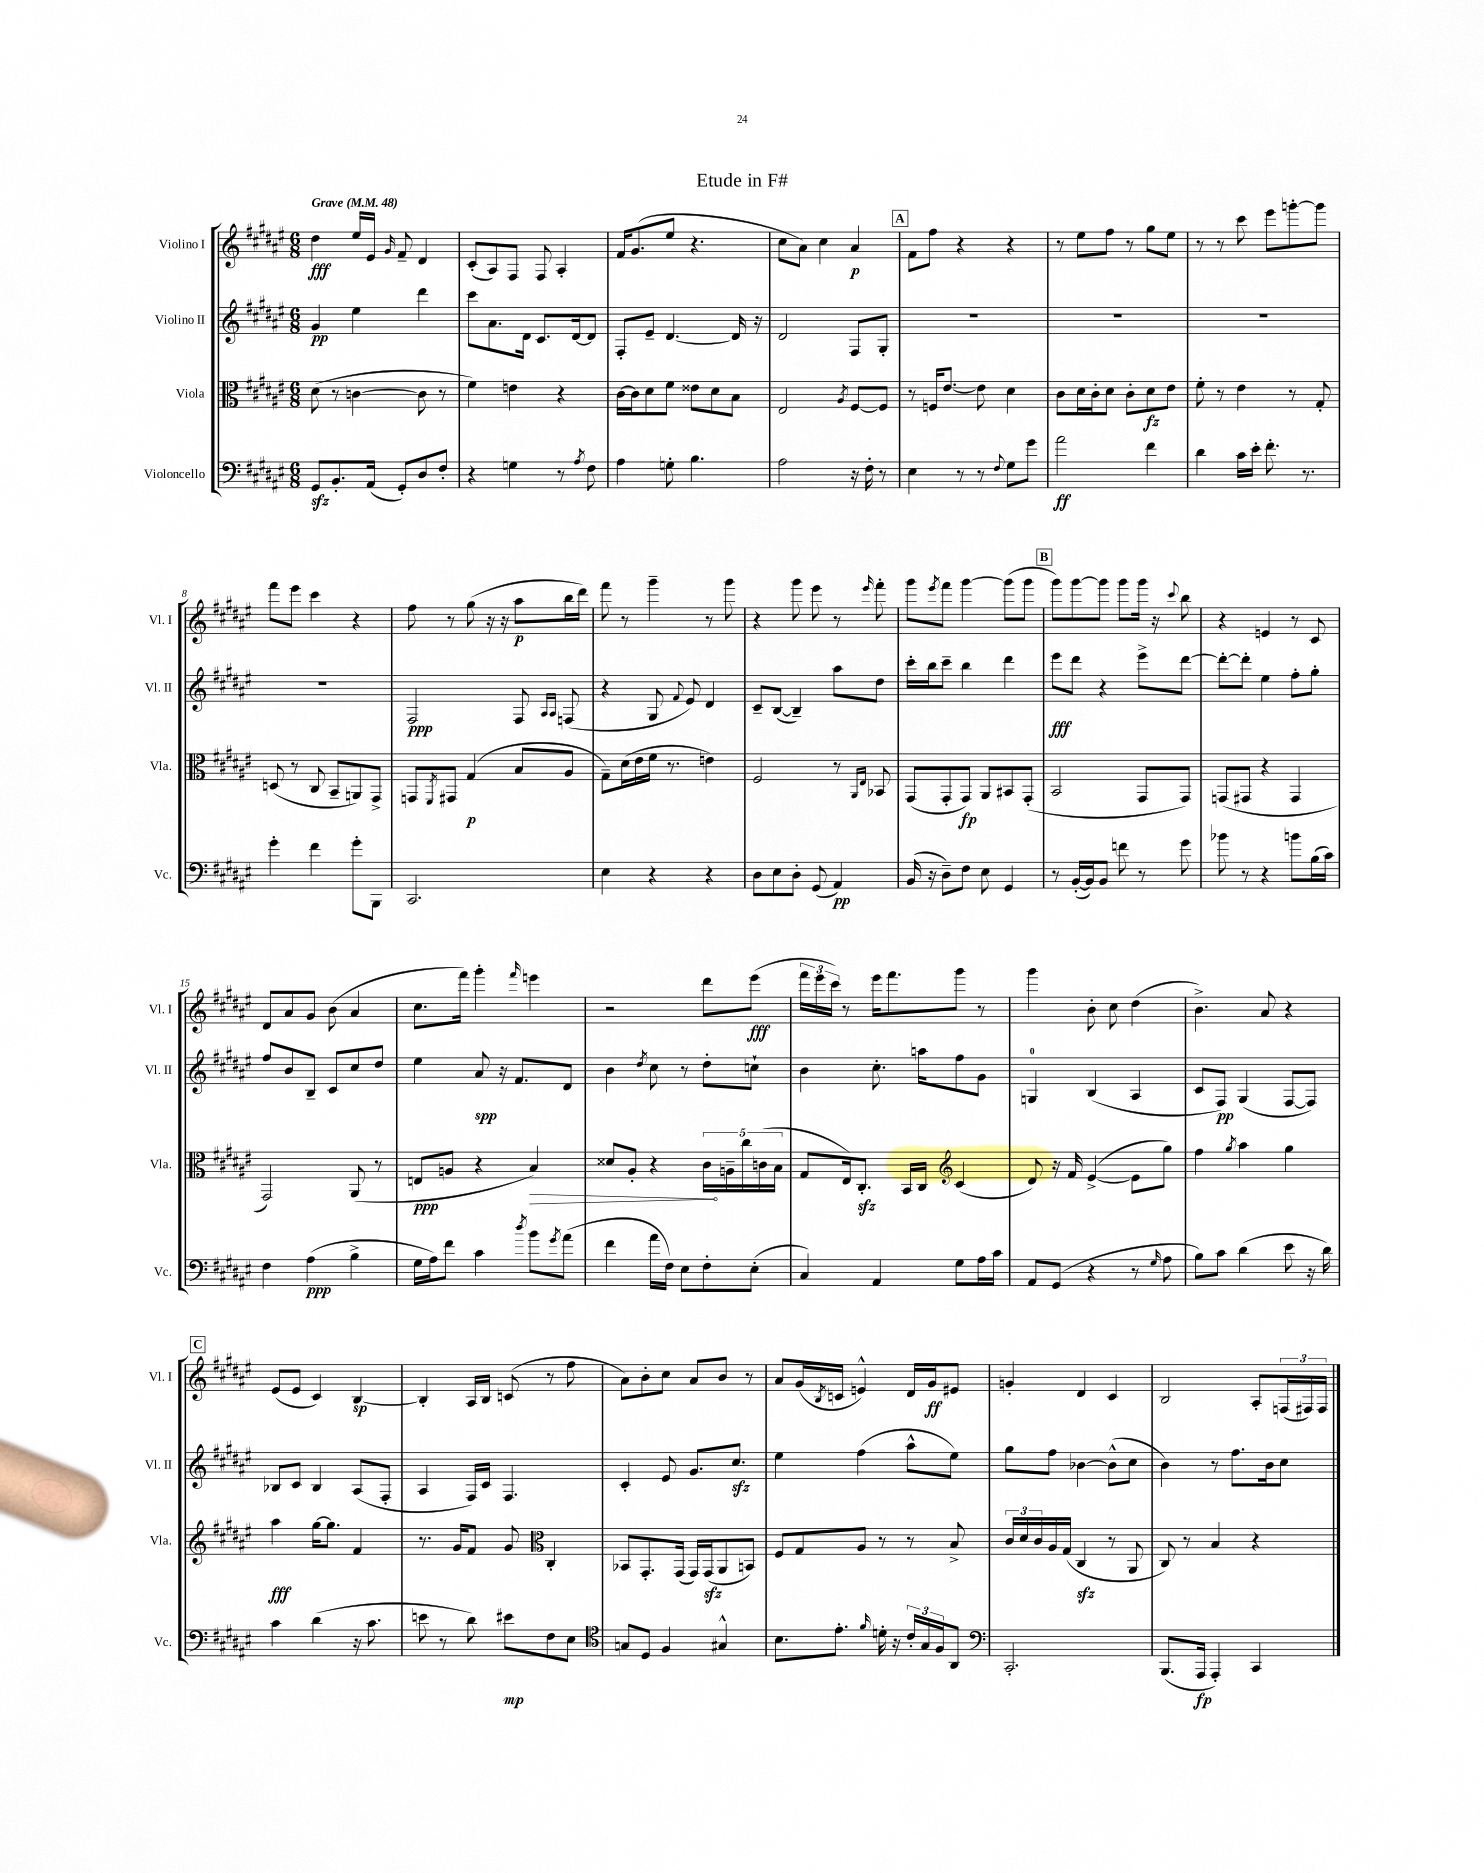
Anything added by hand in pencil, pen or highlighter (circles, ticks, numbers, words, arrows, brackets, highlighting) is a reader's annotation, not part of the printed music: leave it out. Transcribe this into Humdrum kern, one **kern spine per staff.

**kern	**dynam	**kern	**dynam	**kern	**dynam	**kern	**dynam
*part4	*part4	*part3	*part3	*part2	*part2	*part1	*part1
*staff4	*staff4	*staff3	*staff3	*staff2	*staff2	*staff1	*staff1
*I"Violoncello	*	*I"Viola	*	*I"Violino II	*	*I"Violino I	*
*I'Vc.	*	*I'Vla.	*	*I'Vl. II	*	*I'Vl. I	*
*clefF4	*	*clefC3	*	*clefG2	*	*clefG2	*
*k[f#c#g#d#a#e#]	*	*k[f#c#g#d#a#e#]	*	*k[f#c#g#d#a#e#]	*	*k[f#c#g#d#a#e#]	*
*M6/8	*	*M6/8	*	*M6/8	*	*M6/8	*
*MM48	*	*MM48	*	*MM48	*	*MM48	*
=1	=1	=1	=1	=1	=1	=1	=1
!	!	!	!	!	!	!LO:TX:a:B:t=Grave	!
8GG#zz/L	.	(8d#\	.	4g#/	pp	4dd#\	fff
8.BB'/	.	8r	.	.	.	.	.
.	.	[4cn\	.	4ee#\	.	16ee#/LL	.
(16AA#/Jk	.	.	.	.	.	16e#/JJ	.
.	.	.	.	.	.	16qqg#/	.
8GG#'/L)	.	.	.	.	.	8f#~/	.
8D#/	.	8c\]	.	4ddd#\	.	4d#/	.
8F#'/J	.	8r	.	.	.	.	.
=2	=2	=2	=2	=2	=2	=2	=2
4r	.	4f#\)	.	8ccc#\L	.	(8c#'/L	.
.	.	.	.	8.a#\	.	8A#/)	.
4Gn\	.	4en\	.	.	.	8F#/J	.
.	.	.	.	16d#\Jk	.	.	.
.	.	.	.	8.c#/L	.	8F#/	.
8r	.	4r	.	.	.	4A#'/	.
.	.	.	.	[16d#/k	.	.	.
8qA#/	.	.	.	.	.	.	.
8F#\	.	.	.	8d#/J]	.	.	.
=3	=3	=3	=3	=3	=3	=3	=3
4A#\	.	[16c#\LL	.	8F#'/L	.	16f#/KL	.
.	.	16c#\J]	.	.	.	(8.g#/	.
.	.	8d#\	.	8e#~/J	.	.	.
8Gn'\	.	8f#\J	.	[4.d#/	.	8ee#/J	.
4.B\	.	8e##X\L	.	.	.	4.r	.
.	.	8d#\	.	.	.	.	.
.	.	8B\J	.	16d#/]	.	.	.
.	.	.	.	16r	.	.	.
=4	=4	=4	=4	=4	=4	=4	=4
2A#\	.	2E#/	.	2d#/	.	8cc#\L	.
.	.	.	.	.	.	8a#\J)	.
.	.	.	.	.	.	4cc#\	.
.	.	8qA#/	.	.	.	.	.
16r	.	[8F#/L	.	8F#/L	.	4a#/	p
16F#'\	.	.	.	.	.	.	.
8r	.	8F#/J]	.	8G#'/J	.	.	.
!!LO:REH:place=s1:t=A
=5	=5	=5	=5	=5	=5	=5	=5
4E#\	.	8r	.	2.r	.	8f#\L	.
.	.	16Fn/KL	.	.	.	8ff#\J	.
.	.	[8.e#/J	.	.	.	.	.
8r	.	.	.	.	.	4r	.
8r	.	8e#\]	.	.	.	.	.
8qqF#/	.	.	.	.	.	.	.
8G#\L	.	4d#\	.	.	.	4r	.
8g#\J	.	.	.	.	.	.	.
=6	=6	=6	=6	=6	=6	=6	=6
2a#\	ff	8c#\L	.	2.r	.	8r	.
.	.	16d#\L	.	.	.	8ee#\L	.
.	.	16c#'\J	.	.	.	.	.
.	.	8d#\J	.	.	.	8ff#\J	.
.	.	8c#'\L	.	.	.	8r	.
4f#\	.	8d#\	fz	.	.	8gg#\L	.
.	.	8e#\J	.	.	.	8ee#\J	.
=7	=7	=7	=7	=7	=7	=7	=7
4d#\	.	8f#'\	.	2.r	.	8r	.
.	.	8r	.	.	.	8r	.
16c#\LL	.	4e#\	.	.	.	8ccc#\	.
16e#'\JJ	.	.	.	.	.	.	.
8.f#'\	.	.	.	.	.	8eee#\L	.
.	.	8r	.	.	.	[8gggn'\	.
8.r	.	.	.	.	.	.	.
.	.	8G#'/	.	.	.	8ggg\J]	.
!!LO:LB:g=z
=8	=8	=8	=8	=8	=8	=8	=8
4g#'\	.	(8Dn/	.	2.r	.	8fff#\L	.
.	.	8r	.	.	.	8eee#\J	.
4f#\	.	8C#/	.	.	.	4ccc#\	.
.	.	8BB~/L	.	.	.	.	.
8g#'\L	.	8AAn/)	.	.	.	4r	.
8BBB\J	.	8GG#^/J	.	.	.	.	.
=9	=9	=9	=9	=9	=9	=9	=9
2.CC#/	.	8GGn/L	.	2F#/	ppp	8ff#\	.
.	.	8qFF#/	.	.	.	.	.
.	.	8GG#X/J	.	.	.	8r	.
.	.	(4G#/	p	.	.	(8gg#\	.
.	.	.	.	.	.	16r	.
.	.	.	.	.	.	16r	.
.	.	8B/L	.	8F#/	.	8aa#\L	p
.	.	.	.	16qqA#/LL	.	.	.
.	.	.	.	16qqA#/JJ	.	.	.
.	.	8A#/J	.	(8Fn/	.	16bb\L	.
.	.	.	.	.	.	16ddd#\JJ)	.
=10	=10	=10	=10	=10	=10	=10	=10
4E#\	.	8G#~\L)	.	4r	.	8fff#\	.
.	.	(16d#\L	.	.	.	8r	.
.	.	16e#\	.	.	.	.	.
4r	.	16f#\JJ	.	8G#/	.	4ggg#~\	.
.	.	8.r	.	.	.	.	.
.	.	.	.	8qqf#/	.	.	.
.	.	.	.	8e#/)	.	.	.
4r	.	4en\)	.	4d#/	.	8r	.
.	.	.	.	.	.	8ggg#\	.
=11	=11	=11	=11	=11	=11	=11	=11
8D#\L	.	2F#/	.	8c#~/L	.	4r	.
8E#\	.	.	.	([8B/J	.	.	.
8D#'\J	.	.	.	4B~/])	.	8ggg#\	.
(8GG#/	.	.	.	.	.	8eee#\	.
4AA#/)	pp	8r	.	8aa#\L	.	8r	.
.	.	16qqAA#/LL	.	.	.	.	.
.	.	16qqE#/JJ	.	.	.	16qqeee#/	.
.	.	8BB-X/	.	8dd#\J	.	8fff#'\	.
=12	=12	=12	=12	=12	=12	=12	=12
(16BB/	.	(8GG#/L	.	16ccc#'\LL	.	8ggg#\L	.
16r	.	.	.	16bb\J	.	.	.
.	.	.	.	.	.	8qeee#/	.
8D#~\L)	.	8GG#'/	.	8ccc#~\J	.	8fff#\J	.
8F#\J	.	8GG#/J)	fp	4bb\	.	[4ggg#\	.
8E#\	.	8AA#/L	.	.	.	.	.
4GG#/	.	8BB#X/	.	4ddd#\	.	(8ggg#\L]	.
.	.	(8GG#'/J	.	.	.	8ggg#\J	.
!!LO:REH:place=s1:t=B
=13	=13	=13	=13	=13	=13	=13	=13
8r	.	2BB/	.	8eee#\L	fff	8ggg#\L)	.
([16BB'/LL	.	.	.	8ddd#\J	.	[8ggg#\	.
16BB/J])	.	.	.	.	.	.	.
8BB/J	.	.	.	4r	.	8ggg#\J]	.
8fn\	.	.	.	.	.	8ggg#\L	.
8r	.	8GG#/L	.	8eee#^\L	.	16ggg#\Jk	.
.	.	.	.	.	.	16r	.
.	.	.	.	.	.	8qqccc#/	.
8g#\	.	8GG#/J)	.	[8ddd#\J	.	8bb\	.
=14	=14	=14	=14	=14	=14	=14	=14
8b-X\	.	(8GGn/L	.	8ddd#'\L_	.	4r	.
8r	.	8GG#X/J	.	8ddd#'\J]	.	.	.
4r	.	4r	.	4ee#\	.	4en/	.
8bn\L	.	4GG#/	.	8ff#'\L	.	8r	.
(16B\L	.	.	.	8gg#'\J	.	8c#/	.
16c#\JJ)	.	.	.	.	.	.	.
!!LO:LB:g=z
=15	=15	=15	=15	=15	=15	=15	=15
4F#\	.	2GG#/)	.	8ff#/L	.	8d#/L	.
.	.	.	.	8b/	.	8a#/	.
(4A#\	ppp	.	.	8B~/J	.	8g#/J	.
.	.	.	.	8c#/L	.	(8b\	.
4B^\	.	(8AA#/	.	8cc#/	.	4a#/	.
.	.	8r	.	8dd#/J	.	.	.
=16	=16	=16	=16	=16	=16	=16	=16
16G#\LL	.	8En/L	ppp	4ee#\	.	8.cc#\L	.
16A#\J)	.	.	.	.	.	.	.
8f#\J	.	8An/J	.	.	.	.	.
.	.	.	.	.	.	16fff#\Jk)	.
4c#\	.	4r	.	8a#/	spp	4ggg#'\	.
.	.	.	.	16r	.	.	.
.	.	.	.	8.f#/L	.	.	.
8qdd#/	.	.	.	.	.	16qqfff#/	.
!	!	!	!LO:HP:b	!	!	!	!
8b\L	.	4B/)	>	.	.	4eeen\	.
8qg#/	.	.	.	.	.	.	.
(8a#\J	.	.	.	8d#/J	.	.	.
=17	=17	=17	=17	=17	=17	=17	=17
4f#\	.	8d##X/L	.	4b\	.	2r	.
.	.	8A#'/J	.	.	.	.	.
.	.	.	.	8qdd#/	.	.	.
16a#\LL	.	4r	.	8cc#\	.	.	.
16F#\JJ)	.	.	.	.	.	.	.
8E#\L	.	.	.	8r	.	.	.
8F#'\	.	20c#\LL	.	8dd#'\L	.	8ddd#\L	.
.	.	20An~\	]	.	.	.	.
.	.	20cc#\	.	.	.	.	.
(8E#'\J	.	.	.	8ccn`\J	.	(8eee#\J	fff
.	.	(20cn\	.	.	.	.	.
.	.	20B\JJ	.	.	.	.	.
=18	=18	=18	=18	=18	=18	=18	=18
4C#/)	.	8G#/L	.	4b\	.	24fff#\LL	.
.	.	.	.	.	.	24eee#\	.
.	.	.	.	.	.	24ccc#\JJ)	.
.	.	16E#/k)	.	.	.	8r	.
.	.	8.C#zz'/J	.	.	.	.	.
4AA#/	.	.	.	8.cc#'\	.	16eee#\KL	.
.	.	.	.	.	.	8.fff#\	.
.	.	16BB/LL	.	.	.	.	.
.	.	16C#/JJ	.	16aan\KL	.	.	.
*	*	*clefG2	*	*	*	*	*
8G#\L	.	(4c#/	.	8ff#\	.	8ggg#\J	.
16A#\L	.	.	.	8g#\J	.	8r	.
16c#\JJ	.	.	.	.	.	.	.
=19	=19	=19	=19	=19	=19	=19	=19
8AA#/L	.	8d#/)	.	4Gn/	.	4ggg#\	.
(8GG#/J	.	16r	.	.	.	.	.
.	.	16f#/	.	.	.	.	.
4r	.	([4e#^/	.	(4B/	.	8b'\	.
.	.	.	.	.	.	8cc#\	.
8r	.	8e#\L]	.	4A#/	.	(4dd#\	.
16qqG#/	.	.	.	.	.	.	.
8A#\	.	8gg#\J)	.	.	.	.	.
=20	=20	=20	=20	=20	=20	=20	=20
8B\L)	.	4ff#\	.	8c#/L	.	4.b^\)	.
8c#\J	.	.	.	8F#/J)	pp	.	.
.	.	8qgg#/	.	.	.	.	.
(4d#\	.	4aa#\	.	(4G#/	.	.	.
.	.	.	.	.	.	8a#/	.
8e#\	.	4gg#\	.	[8F#/L	.	4r	.
16r	.	.	.	8F#/J])	.	.	.
16d#\)	.	.	.	.	.	.	.
!!LO:LB:g=z
!!LO:REH:place=s1:t=C
=21	=21	=21	=21	=21	=21	=21	=21
4c#\	.	4aa#\	fff	8B-X/L	.	(8e#/L	.
.	.	.	.	8c#/J	.	8e#/J	.
(4d#\	.	[16gg#\KL	.	4B-/	.	4c#/)	.
.	.	8.gg#\J]	.	.	.	.	.
16r	.	4f#/	.	(8A#/L	.	[4B/	sp
8.c#\	.	.	.	.	.	.	.
.	.	.	.	8F#'/J	.	.	.
=22	=22	=22	=22	=22	=22	=22	=22
8en\	.	8.r	.	4A#/	.	4B'/]	.
8r	.	.	.	.	.	.	.
.	.	16g#/KL	.	.	.	.	.
8d#\)	.	8f#/J	.	16F#/LL)	.	16A#/LL	.
.	.	.	.	16c#/JJ	.	16B/JJ	.
8e#X\L	mp	8g#/	.	4.F#/	.	(8cn/	.
*	*	*clefC3	*	*	*	*	*
8F#\	.	4C#'/	.	.	.	8r	.
8E#\J	.	.	.	.	.	8ff#\	.
=23	=23	=23	=23	=23	=23	=23	=23
*clefC4	*	*	*	*	*	*	*
8Gn/L	.	8BB-X/L	.	4c#'/	.	8a#\L)	.
8D#/J	.	8.GG#'/	.	.	.	8b'\	.
4F#/	.	.	.	8e#/	.	8cc#\J	.
.	.	(16GG#/Jk	.	.	.	.	.
.	.	16GG#/LL)	.	8.g#/L	.	8a#/L	.
.	.	(16GG#zz/J	.	.	.	.	.
4G#X^^/	.	8AA#/	.	.	.	8b/J	.
.	.	.	.	8.cc#zz/J	.	.	.
.	.	8BBn/J)	.	.	.	8r	.
=24	=24	=24	=24	=24	=24	=24	=24
8.B\L	.	8F#/L	.	4ee#\	.	8a#/L	.
.	.	8G#/	.	.	.	(16g#/L	.
.	.	.	.	.	.	8qB/	.
8.e#'\J	.	.	.	.	.	16cn/JJ	.
.	.	8A#/J	.	(4ff#\	.	4en^^/)	.
16qqf#/	.	.	.	.	.	.	.
16dn'\	.	8r	.	.	.	.	.
16r	.	.	.	.	.	.	.
24c#'/LL	.	8r	.	8aa#^^\L	.	16d#/LL	.
24G#/	.	.	.	.	.	.	.
.	.	.	.	.	.	16g#/J	ff
24F#/J	.	.	.	.	.	.	.
8AA#/J	.	8B^/	.	8ee#\J)	.	8e#X/J	.
=25	=25	=25	=25	=25	=25	=25	=25
*clefF4	*	*	*	*	*	*	*
2.CC#'/	.	24c#/LL	.	8gg#\L	.	4gn'/	.
.	.	24d#/	.	.	.	.	.
.	.	24c#/	.	.	.	.	.
.	.	16A#/	.	8ff#\J	.	.	.
.	.	(16G#/JJ	.	.	.	.	.
.	.	4C#zz/	.	[4b-X\	.	4d#/	.
.	.	8r	.	(8b-^^\L]	.	4c#/	.
.	.	8AA#/	.	8cc#\J	.	.	.
=26	=26	=26	=26	=26	=26	=26	=26
(8.BBB/L	.	8C#/)	.	4b\)	.	2B/	.
.	.	8r	.	.	.	.	.
16AAA#/Jk	fp	.	.	.	.	.	.
4AAA#'/)	.	4B/	.	8r	.	.	.
.	.	.	.	8.ff#\L	.	.	.
4CC#/	.	4r	.	.	.	8A#'/L	.
.	.	.	.	16b\k	.	.	.
.	.	.	.	8cc#\J	.	(24Fn/L	.
.	.	.	.	.	.	24F#X/)	.
.	.	.	.	.	.	24F#/JJ	.
==	==	==	==	==	==	==	==
*-	*-	*-	*-	*-	*-	*-	*-
